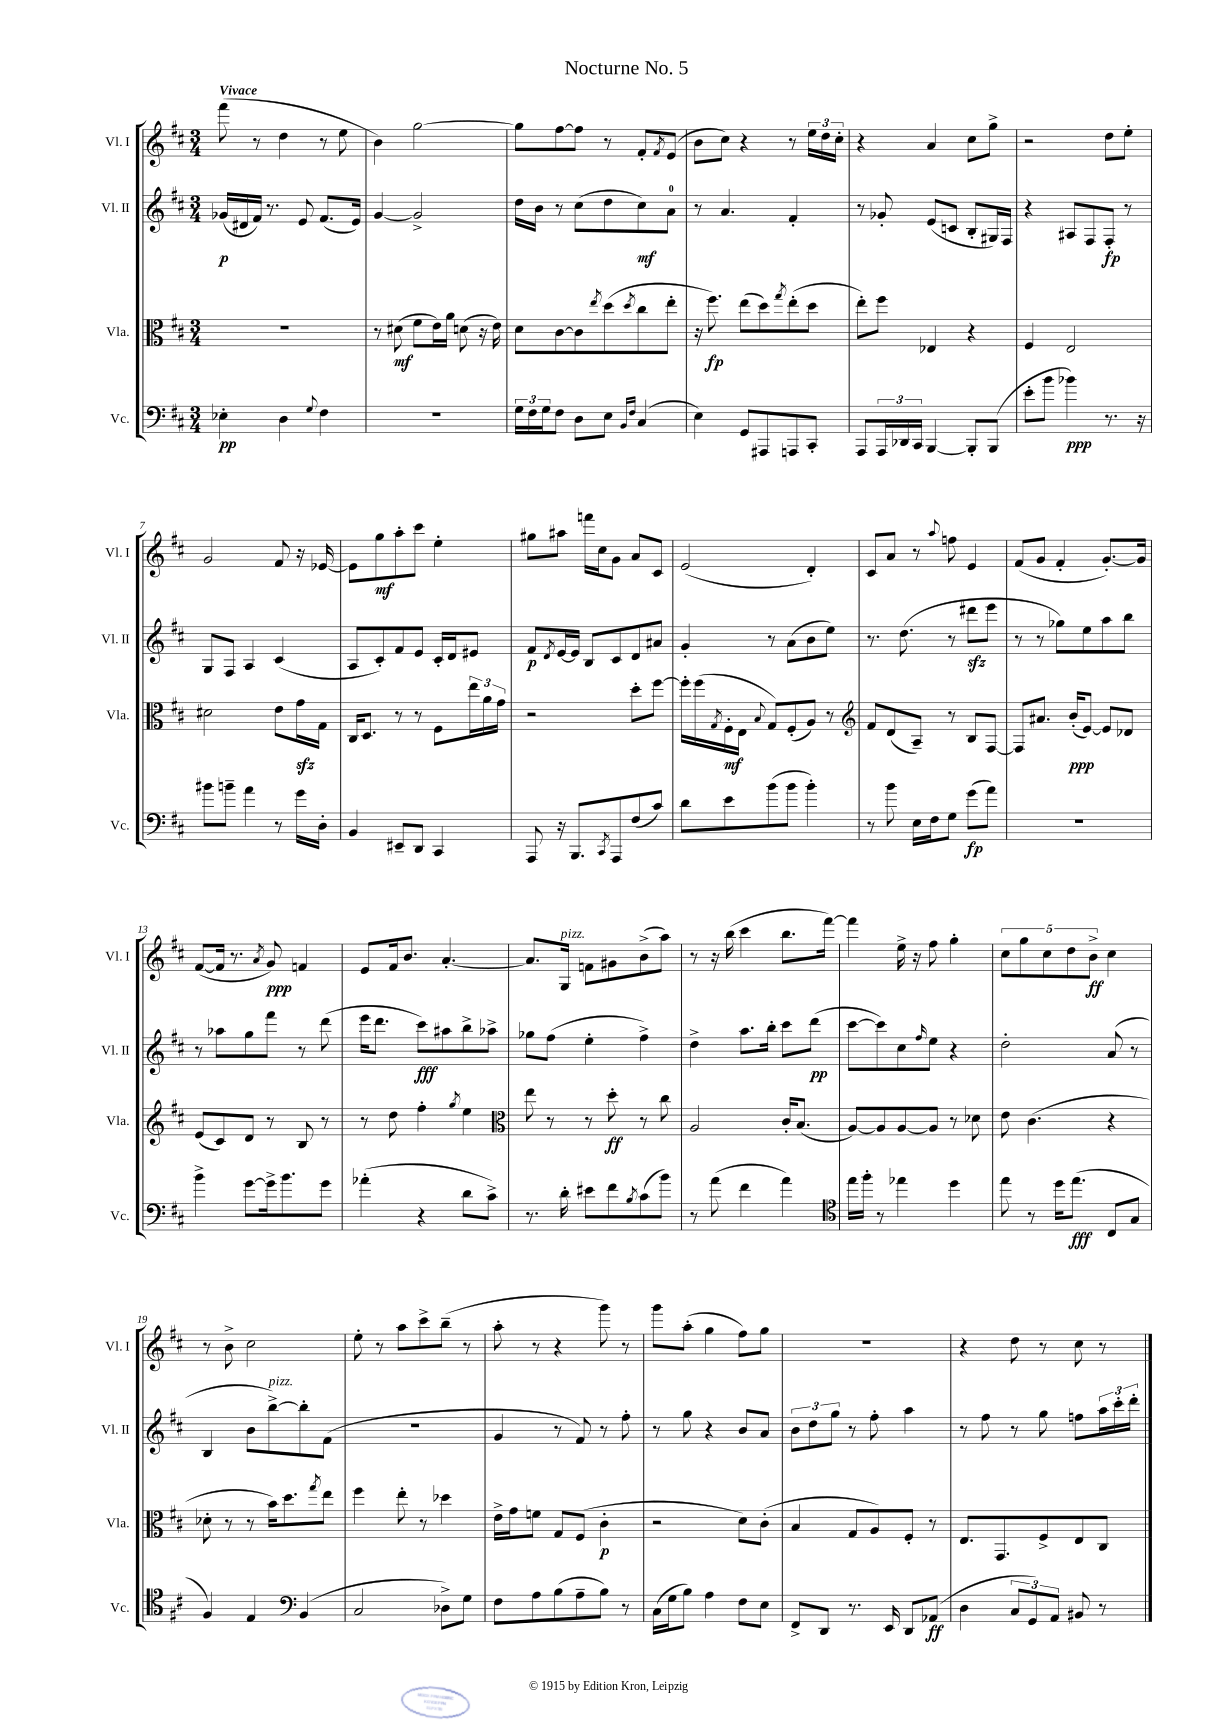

**kern	**dynam	**kern	**dynam	**kern	**dynam	**kern	**dynam
*part4	*part4	*part3	*part3	*part2	*part2	*part1	*part1
*staff4	*staff4	*staff3	*staff3	*staff2	*staff2	*staff1	*staff1
*I"Vc.	*	*I"Vla.	*	*I"Vl. II	*	*I"Vl. I	*
*I'Vc.	*	*I'Vla.	*	*I'Vl. II	*	*I'Vl. I	*
*clefF4	*	*clefC3	*	*clefG2	*	*clefG2	*
*k[f#c#]	*	*k[f#c#]	*	*k[f#c#]	*	*k[f#c#]	*
*M3/4	*	*M3/4	*	*M3/4	*	*M3/4	*
=1	=1	=1	=1	=1	=1	=1	=1
!	!	!	!	!	!	!LO:TX:a:B:t=Vivace	!
4E-X'\	pp	2.r	.	(16g-X/LL	p	(8fff#\	.
.	.	.	.	16d#X/	.	.	.
.	.	.	.	16f#/JJ)	.	8r	.
.	.	.	.	8.r	.	.	.
4D\	.	.	.	.	.	4dd\	.
.	.	.	.	8e/	.	.	.
8qqG/	.	.	.	.	.	.	.
4F#\	.	.	.	(8.f#/L	.	8r	.
.	.	.	.	.	.	8ee\	.
.	.	.	.	16e/Jk)	.	.	.
=2	=2	=2	=2	=2	=2	=2	=2
2.r	.	8r	.	[4g/	.	4b\)	.
.	.	(8d#X\	mf	.	.	.	.
.	.	8f#\L	.	2g^/]	.	[2gg\	.
.	.	16e\L)	.	.	.	.	.
.	.	16a\JJ	.	.	.	.	.
.	.	(8dn\	.	.	.	.	.
.	.	16r	.	.	.	.	.
.	.	16e\)	.	.	.	.	.
=3	=3	=3	=3	=3	=3	=3	=3
24G\LL	.	8d\L	.	16dd\LL	.	8gg\L]	.
24F#\	.	.	.	.	.	.	.
.	.	.	.	16b\JJ	.	.	.
24G\J	.	.	.	.	.	.	.
8F#\J	.	[8c#\	.	8r	.	[8ff#\	.
8D\L	.	8c#\]	.	(8cc#\L	.	8ff#\J]	.
.	.	8qee/	.	.	.	.	.
8E\J	.	(8dd\	.	8dd\	.	8r	.
16qqBB/LL	.	.	.	.	.	.	.
16qqF#/JJ	.	8qdd/	.	.	.	.	.
(4C#/	.	8cc#\	.	8cc#\)	mf	8f#'/L	.
.	.	.	.	.	.	8qf#/	.
.	.	8ee'\J	.	8a\J	.	(8e/J	.
=4	=4	=4	=4	=4	=4	=4	=4
4E\)	.	16r	.	8r	.	8b\L	.
.	.	8.ff#\)	fp	.	.	.	.
.	.	.	.	4.a/	.	8cc#\J)	.
8GG/L	.	(8ee\L	.	.	.	4r	.
8AAA#X/	.	8dd\)	.	.	.	.	.
.	.	8qgg/	.	.	.	.	.
8AAAn/	.	(8ee'\	.	4f#'/	.	8r	.
8CC#'/J	.	8dd\J	.	.	.	24ee\LL	.
.	.	.	.	.	.	24dd\	.
.	.	.	.	.	.	24cc#'\JJ	.
=5	=5	=5	=5	=5	=5	=5	=5
8AAA/L	.	8ee'\L)	.	8r	.	4r	.
24AAA/L	.	8ff#\J	.	8g-X'/	.	.	.
24DD-X/	.	.	.	.	.	.	.
24CC#/JJ	.	.	.	.	.	.	.
[4BBB/	.	4E-X/	.	(8e/L	.	4a/	.
.	.	.	.	8cn/J	.	.	.
8BBB'/L]	.	4r	.	8B'/L	.	8cc#\L	.
(8BBB/J	.	.	.	16G#X/L)	.	8gg^\J	.
.	.	.	.	16F#/JJ	.	.	.
=6	=6	=6	=6	=6	=6	=6	=6
8e'\L	.	4F#/	.	4r	.	2r	.
8b\J	.	.	.	.	.	.	.
4b-X\)	ppp	2E/	.	8A#X/L	.	.	.
.	.	.	.	8F#/	.	.	.
8.r	.	.	.	8F#'/J	fp	8dd\L	.
.	.	.	.	8r	.	8ee'\J	.
16r	.	.	.	.	.	.	.
!!LO:LB:g=z
=7	=7	=7	=7	=7	=7	=7	=7
8b#X\L	.	2d#X\	.	8G/L	.	2g/	.
8bn~\J	.	.	.	8F#/J	.	.	.
4a\	.	.	.	4A/	.	.	.
8r	.	8e\L	.	(4c#/	.	8f#/	.
16g\LL	.	16gzz\L	.	.	.	16r	.
16D'\JJ	.	16G\JJ	.	.	.	[16e-X/	.
=8	=8	=8	=8	=8	=8	=8	=8
4BB/	.	16C#/KL	.	8A/L	.	8e-\L]	.
.	.	8.D/J	.	.	.	.	.
.	.	.	.	8c#'/)	.	8gg\	mf
8EE#X~/L	.	8r	.	8f#/	.	8aa'\	.
8DD/J	.	8r	.	8e/J	.	8ccc#\J	.
4CC#/	.	8F#\L	.	16c#'/LL	.	4ee'\	.
.	.	.	.	16d/J	.	.	.
.	.	24ee\L	.	8e#X/J	.	.	.
.	.	24a\	.	.	.	.	.
.	.	24g\JJ	.	.	.	.	.
=9	=9	=9	=9	=9	=9	=9	=9
8AAA/	.	2r	.	8f#/L	p	8gg#X\L	.
.	.	.	.	8qd/	.	.	.
16r	.	.	.	[16e/L	.	8aa#X\J	.
8.BBB/L	.	.	.	16e/JJ]	.	.	.
.	.	.	.	8B/L	.	16fffn\LL	.
.	.	.	.	.	.	16cc#\J	.
8qCC#/	.	.	.	.	.	.	.
8AAA/	.	.	.	8c#/	.	8g\J	.
(8F#/	.	8dd'\L	.	8d/	.	8a/L	.
8c#/J)	.	[8ff#\J	.	8a#X/J	.	8c#/J	.
=10	=10	=10	=10	=10	=10	=10	=10
8d\L	.	16ff#'\LL]	.	4g'/	.	(2e/	.
.	.	(16ff#\	.	.	.	.	.
.	.	8qG/	.	.	.	.	.
8e\	.	16F#'\	mf	.	.	.	.
.	.	16E\JJ	.	.	.	.	.
.	.	8qqB/	.	.	.	.	.
(8b\	.	8G/L)	.	8r	.	.	.
8b\J	.	(8F#'/	.	(8a\L	.	.	.
4b'\)	.	8A/J)	.	8b\	.	4d'/)	.
.	.	8r	.	8ee\J)	.	.	.
=11	=11	=11	=11	=11	=11	=11	=11
*	*	*clefG2	*	*	*	*	*
8r	.	8f#/L	.	8.r	.	8c#/L	.
8b\	.	(8d/	.	.	.	8a/J	.
.	.	.	.	(8.dd\	.	.	.
16E\LL	.	8A~/J)	.	.	.	8r	.
16F#\J	.	.	.	.	.	.	.
.	.	.	.	.	.	8qqaa/	.
8G\J	.	8r	.	8r	.	8ffn\	.
(8g\L	fp	8B/L	.	8ddd#Xzz\L	.	4e/	.
8a\J)	.	[8F#/J	.	8eee\J	.	.	.
=12	=12	=12	=12	=12	=12	=12	=12
2.r	.	8F#/L]	.	8r	.	(8f#/L	.
.	.	8.a#X/J	.	8r	.	8g/J	.
.	.	.	.	8gg-X\L)	.	4f#'/	.
.	.	(16b'/KL	ppp	.	.	.	.
.	.	[8e/J)	.	8ee\	.	.	.
.	.	8e/L]	.	8aa\	.	[8.g'/L)	.
.	.	8d-X/J	.	8bb\J	.	.	.
.	.	.	.	.	.	16g/Jk]	.
!!LO:LB:g=z
=13	=13	=13	=13	=13	=13	=13	=13
4b^\	.	(8e/L	.	8r	.	([8f#/L	.
.	.	8c#/)	.	8aa-X\L	.	16f#/Jk]	.
.	.	.	.	.	.	8.r	.
[8g\L	.	8d/J	.	8gg\	.	.	.
.	.	.	.	.	.	8qa/	.
16g^\k]	.	8r	.	8fff#\J	.	8g/)	ppp
8.b\	.	.	.	.	.	.	.
.	.	8B/	.	8r	.	4fn/	.
8g\J	.	8r	.	(8ddd\	.	.	.
=14	=14	=14	=14	=14	=14	=14	=14
(4a-X'\	.	8r	.	16eee\KL	.	8e/L	.
.	.	.	.	8.ddd\J	.	.	.
.	.	8dd\	.	.	.	16f#/k	.
.	.	.	.	.	.	8.b/J	.
4r	.	4ff#'\	.	8ccc#\L)	fff	.	.
.	.	.	.	8aa#X\	.	[4.a'/	.
.	.	8qgg/	.	.	.	.	.
8d\L	.	4ee\	.	8bb^\	.	.	.
8c#^\J)	.	.	.	8aa-X^\J	.	.	.
=15	=15	=15	=15	=15	=15	=15	=15
*	*	*clefC3	*	*	*	*	*
8.r	.	8ee\	.	8gg-X\L	.	8.a/L]	.
.	.	8r	.	(8ff#\J	.	.	.
!	!	!	!	!	!	!LO:TX:a:i:t=pizz.	!
16d'\	.	.	.	.	.	16G/Jk	.
8e#X\L	.	8r	.	4ee'\	.	8fn\L	.
8f#\	.	8dd'\	ff	.	.	8g#X\	.
8qB/	.	.	.	.	.	.	.
(8c#\	.	8r	.	4ff#^\)	.	(8b^\	.
8b\J)	.	8cc#\	.	.	.	8aa\J)	.
=16	=16	=16	=16	=16	=16	=16	=16
8r	.	2A/	.	4dd^\	.	8r	.
(8a\	.	.	.	.	.	16r	.
.	.	.	.	.	.	(16bb\	.
4f#\	.	.	.	8.aa\L	.	4ccc#\	.
.	.	.	.	16bb'\Jk	.	.	.
4a\)	.	16c#'/KL	.	8ccc#\L	.	8.bb\L	.
.	.	(8.B/J	.	.	.	.	.
.	.	.	.	(8ddd\J	pp	.	.
.	.	.	.	.	.	[16fff#\Jk)	.
=17	=17	=17	=17	=17	=17	=17	=17
*clefC4	*	*	*	*	*	*	*
16ee\LL	.	[8A/L)	.	[8ccc#\L	.	4fff#\]	.
16ff#'\JJ	.	.	.	.	.	.	.
8r	.	8A/]	.	8ccc#\])	.	.	.
4ee-X\	.	[8A/	.	8cc#\	.	16ee^\	.
.	.	.	.	.	.	16r	.
.	.	.	.	16qqff#/	.	.	.
.	.	8A/J]	.	8ee\J	.	8ff#\	.
4dd\	.	8r	.	4r	.	4gg'\	.
.	.	8d-X\	.	.	.	.	.
=18	=18	=18	=18	=18	=18	=18	=18
8ee\	.	8e\	.	2dd'\	.	10cc#\L	.
.	.	.	.	.	.	10gg\	.
8r	.	(4.c#\	.	.	.	.	.
.	.	.	.	.	.	10cc#\	.
16dd\KL	.	.	.	.	.	.	.
.	.	.	.	.	.	10dd\	.
(8.ee\J	fff	.	.	.	.	.	.
.	.	.	.	.	.	10b^\J	ff
8C#/L	.	4r	.	(8a/	.	4cc#\	.
8G/J	.	.	.	8r	.	.	.
!!LO:LB:g=z
=19	=19	=19	=19	=19	=19	=19	=19
4F#/)	.	8d-X'\	.	4B/	.	8r	.
.	.	8r	.	.	.	8b^\	.
4E/	.	8r	.	8b\L	.	2cc#\	.
!	!	!	!	!LO:TX:a:i:t=pizz.	!	!	!
.	.	16b\KL)	.	[8bb^\)	.	.	.
.	.	8.dd\	.	.	.	.	.
*clefF4	*	*	*	*	*	*	*
(4BB/	.	.	.	8bb'\]	.	.	.
.	.	8qgg/	.	.	.	.	.
.	.	8ee\J	.	(8f#\J	.	.	.
=20	=20	=20	=20	=20	=20	=20	=20
2C#/	.	4ff#\	.	2.r	.	8ee'\	.
.	.	.	.	.	.	8r	.
.	.	8ee'\	.	.	.	8aa\L	.
.	.	8r	.	.	.	8ccc#^\	.
8D-X^\L)	.	4dd-X\	.	.	.	(8bb~\J	.
8G\J	.	.	.	.	.	8r	.
=21	=21	=21	=21	=21	=21	=21	=21
8F#\L	.	16e^\LL	.	4g/	.	8aa'\	.
.	.	16g\J	.	.	.	.	.
8A\	.	8fn\J	.	.	.	8r	.
(8B\	.	8G/L	.	8r	.	4r	.
8A~\	.	(8F#/J	.	8f#/)	.	.	.
8B\J)	.	4c#'\	p	8r	.	8ggg\)	.
8r	.	.	.	8ff#'\	.	8r	.
=22	=22	=22	=22	=22	=22	=22	=22
(16C#\LL	.	2r	.	8r	.	8ggg\L	.
16G\J	.	.	.	.	.	.	.
8B\J)	.	.	.	8gg\	.	(8aa'\J	.
4A\	.	.	.	4r	.	4gg\	.
8F#\L	.	8d\L)	.	8b/L	.	8ff#\L)	.
8E\J	.	(8c#'\J	.	8a/J	.	8gg\J	.
=23	=23	=23	=23	=23	=23	=23	=23
8FF#^/L	.	4B/	.	12b\L	.	2.r	.
.	.	.	.	12dd\	.	.	.
8DD/J	.	.	.	.	.	.	.
.	.	.	.	12gg\J	.	.	.
8.r	.	8G/L	.	8r	.	.	.
.	.	8A/)	.	8ff#'\	.	.	.
16EE/	.	.	.	.	.	.	.
8DD/L	.	8F#'/J	.	4aa\	.	.	.
(8AA-X/J	ff	8r	.	.	.	.	.
=24	=24	=24	=24	=24	=24	=24	=24
4D\	.	8.E/L	.	8r	.	4r	.
.	.	.	.	8ff#\	.	.	.
.	.	8.GG/	.	.	.	.	.
12C#/L	.	.	.	8r	.	8dd\	.
12GG/)	.	.	.	.	.	.	.
.	.	8F#^/	.	8gg\	.	8r	.
12AA/J	.	.	.	.	.	.	.
8BB#X/	.	8E/	.	8ffn\L	.	8cc#\	.
8r	.	8C#/J	.	24aa\L	.	8r	.
.	.	.	.	24ccc#'\	.	.	.
.	.	.	.	24ddd'\JJ	.	.	.
==	==	==	==	==	==	==	==
*-	*-	*-	*-	*-	*-	*-	*-
